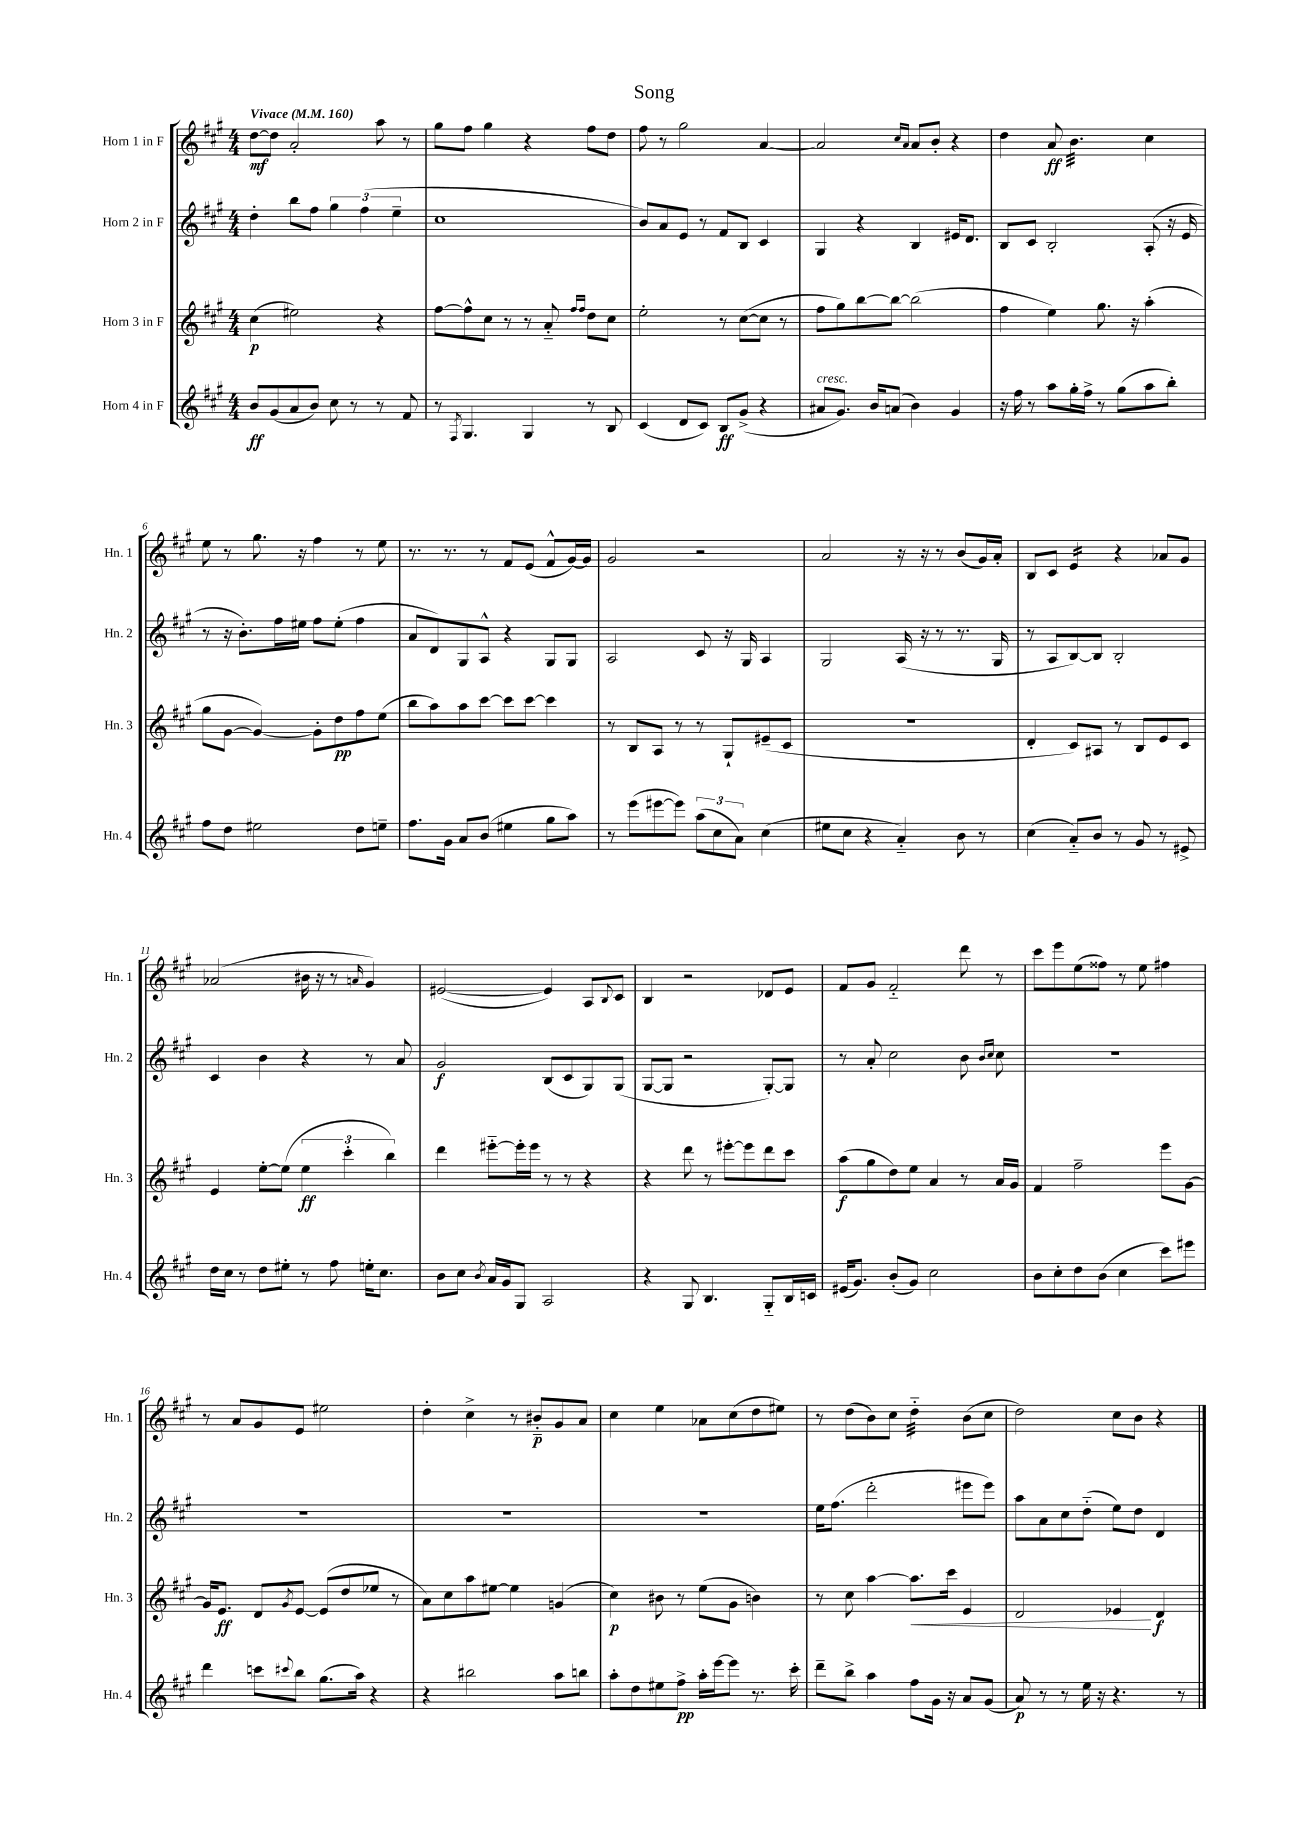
\header { title = "Song" }
<<
\new StaffGroup <<
\new Staff = "s0" \with { instrumentName = "Horn 1 in F" shortInstrumentName = "Hn. 1" } {
    \clef treble \key a \major \numericTimeSignature \time 4/4 \tempo "Vivace" 4 = 160
    d''8~\mf d''8 a'2-. a''8 r8 |
    gis''8 fis''8 gis''4 r4 fis''8 d''8 |
    fis''8 r8 gis''2 a'4~ |
    a'2 \grace { cis''16 a'16 } a'8 b'8-. r4 |
    d''4 a'8\ff b'4.:32 cis''4 |
    e''8 r8 gis''8. r16 fis''4 r8 e''8 |
    r8. r8. r8 fis'8 e'8( fis'8-^ gis'16~) gis'16 |
    gis'2 r2 |
    a'2 r16 r16 r8 b'8( gis'16) a'16-. |
    b8 cis'8 e'4:16 r4 aes'8 gis'8 |
    aes'2( bis'16 r16 r8 \grace { a'16 } gis'4) |
    eis'2~( eis'4) a8 \appoggiatura { b8 } cis'8 |
    b4 r2 des'8 e'8 |
    fis'8 gis'8 fis'2-_ d'''8 r8 |
    cis'''8 e'''8 e''8( fisis''8) r8 e''8 fis''4 |
    r8 a'8 gis'8 e'8 eis''2 |
    d''4-. cis''4-> r8 bis'8-_\p gis'8 a'8 |
    cis''4 e''4 aes'8 cis''8( d''8 eis''8) |
    r8 d''8( b'8) cis''8 d''4:32-_ b'8( cis''8 |
    d''2) cis''8 b'8 r4 \bar "|." |
}
\new Staff = "s1" \with { instrumentName = "Horn 2 in F" shortInstrumentName = "Hn. 2" } {
    \clef treble \key a \major \numericTimeSignature \time 4/4
    d''4-. b''8 fis''8 \tuplet 3/2 { gis''4 fis''4( e''4-- } |
    cis''1 |
    b'8) a'8 e'8 r8 fis'8 b8 cis'4 |
    gis4 r4 b4 eis'16 d'8. |
    b8 cis'8 b2-. a8-.( r16 e'16 |
    r8 r16 b'8.-.) fis''16 eis''16 fis''8 eis''8-.( fis''4 |
    a'8 d'8) gis8 a8-^ r4 gis8 gis8 |
    a2 cis'8 r16 gis16 a4 |
    gis2 a16( r16 r8 r8. gis16 |
    r8 a8 b8~) b8 b2-. |
    cis'4 b'4 r4 r8 a'8 |
    gis'2\f b8( cis'8 gis8) gis8( |
    gis8~ gis8 r2 gis8~-.) gis8 |
    r8 a'8-. cis''2 b'8 \grace { b'16 cis''16 } cis''8 |
    R1 |
    R1 |
    R1 |
    R1 |
    e''16 fis''8.( d'''2-. eis'''8 eis'''8) |
    a''8 a'8 cis''8 d''8-_( e''8) d''8 d'4 \bar "|." |
}
\new Staff = "s2" \with { instrumentName = "Horn 3 in F" shortInstrumentName = "Hn. 3" } {
    \clef treble \key a \major \numericTimeSignature \time 4/4
    cis''4\p( eis''2) r4 |
    fis''8~ fis''8-^ cis''8 r8 r8 a'8-_ \grace { fis''16 fis''16 } d''8 cis''8 |
    e''2-. r8 cis''8~( cis''8 r8 |
    fis''8 gis''8) b''8~ b''8~ b''2( |
    fis''4 e''4) gis''8. r16 a''4-.( |
    gis''8 gis'8~ gis'4~) gis'8-. d''8\pp fis''8 e''8( |
    b''8 a''8) a''8 cis'''8~ cis'''8 cis'''8~ cis'''4 |
    r8 b8 a8 r8 r8 gis8-! eis'8--( cis'8 |
    R1 |
    d'4-. cis'8) ais8 r8 b8 e'8 cis'8 |
    e'4 e''8~-. e''8( \tuplet 3/2 { e''4\ff cis'''4-. b''4) } |
    d'''4 eis'''8~-_ eis'''16-. eis'''16 r8 r8 r4 |
    r4 d'''8 r8 eis'''8~-. eis'''8 d'''8 cis'''8 |
    a''8\f( gis''8 d''8) e''8 a'4 r8 a'16 gis'16 |
    fis'4 fis''2-- e'''8 gis'8~ |
    gis'16 e'8.\ff d'8 \acciaccatura { gis'8 } e'8~ e'8( d''8 ees''8 r8 |
    a'8) cis''8 a''8 eis''8~ eis''4 g'4( |
    cis''4\p) bis'8 r8 e''8( gis'8 b'4) |
    r8 cis''8 a''4~ a''8.\< cis'''16 e'4 |
    d'2 ees'4\! d'4\f \bar "|." |
}
\new Staff = "s3" \with { instrumentName = "Horn 4 in F" shortInstrumentName = "Hn. 4" } {
    \clef treble \key a \major \numericTimeSignature \time 4/4
    b'8\ff gis'8( a'8 b'8) cis''8 r8 r8 fis'8 |
    r8 \acciaccatura { fis8 } gis4. gis4 r8 b8 |
    cis'4( d'8 cis'8) b8\ff gis'8->( r4 |
    ais'8^\markup { \italic "cresc." } gis'8.) b'16 a'8( b'4) gis'4 |
    r16 fis''16 r8 a''8 gis''16-. fis''16-> r8 gis''8( a''8 b''8-.) |
    fis''8 d''8 eis''2 d''8 e''8-- |
    fis''8. gis'16 a'8 b'8( eis''4 gis''8 a''8) |
    r8 e'''8( eis'''8~ eis'''8) \tuplet 3/2 { a''8( cis''8 a'8) } cis''4( |
    eis''8 cis''8 r4 a'4-_) b'8 r8 |
    cis''4( a'8-_) b'8 r8 gis'8 r8 eis'8-> |
    d''16 cis''16 r8 d''8 eis''8-. r8 fis''8 e''16-. cis''8. |
    b'8 cis''8 \acciaccatura { b'8 } a'16 gis'16 gis8 a2 |
    r4 gis8 b4. gis8-_ b16 c'16 |
    eis'16( gis'8.) b'8-.( gis'8) cis''2 |
    b'8 cis''8-. d''8 b'8( cis''4 cis'''8) eis'''8 |
    d'''4 c'''8 \appoggiatura { cis'''8 } b''8 gis''8.( a''16) r4 |
    r4 bis''2 a''8 b''8 |
    a''8-. d''8 eis''8 fis''8->\pp a''16-. e'''16~ e'''8 r8. cis'''16-. |
    d'''8-- b''8-> a''4 fis''8 gis'16 r16 a'8 gis'8( |
    a'8\p) r8 r8 e''16 r16 r4. r8 \bar "|." |
}
>>
>>
